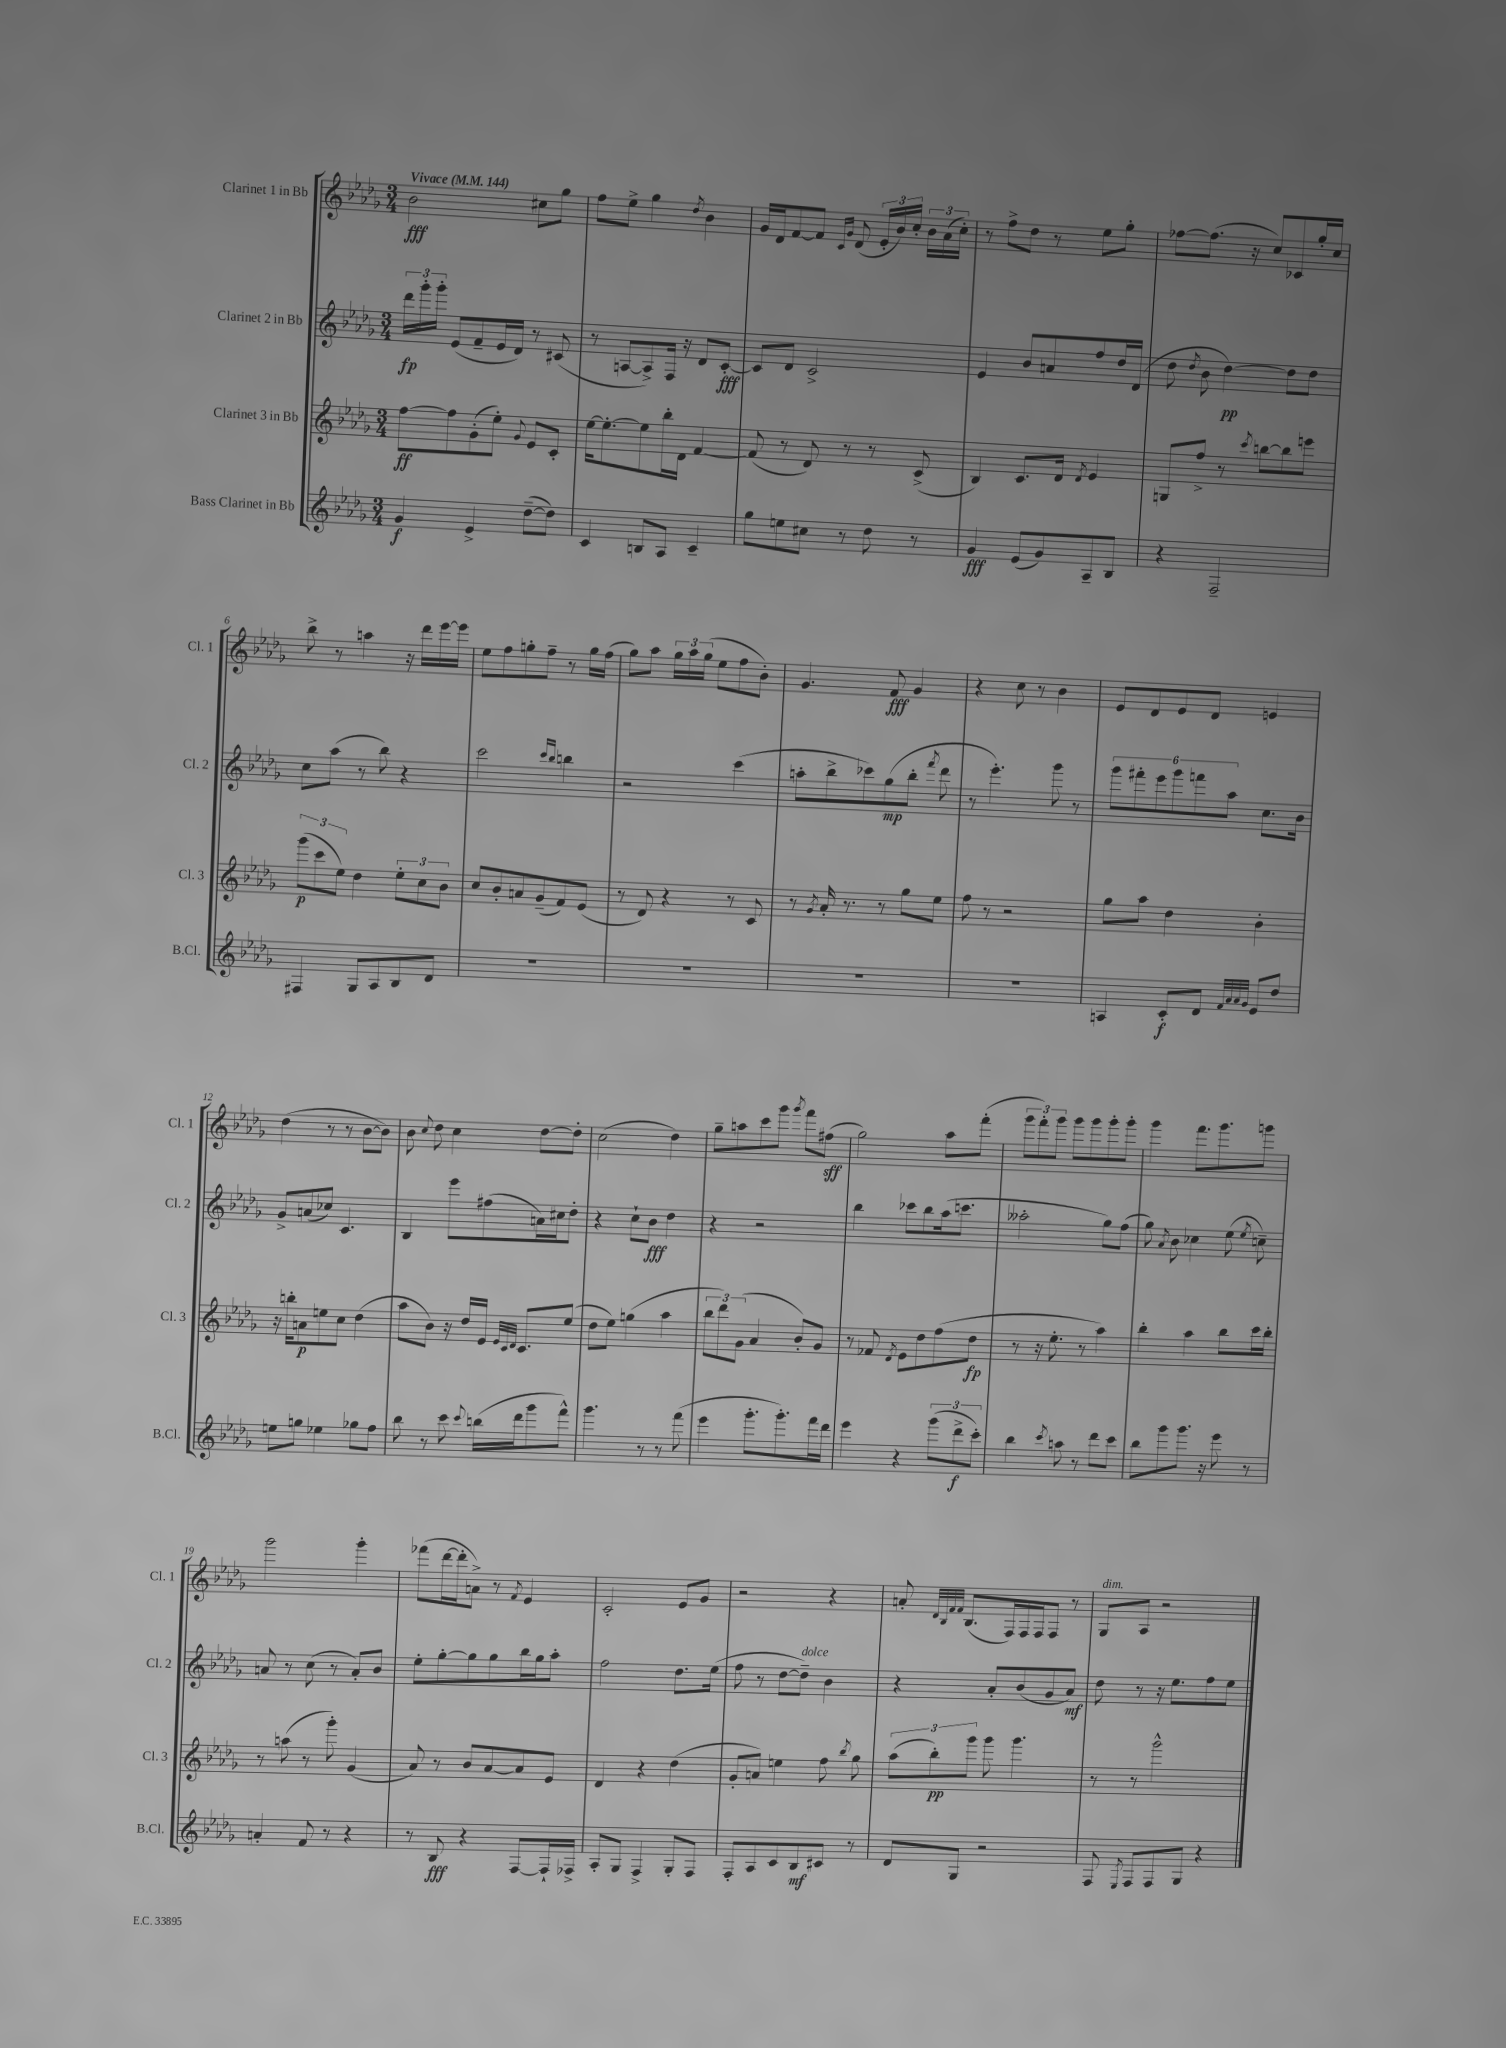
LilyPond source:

<<
\new StaffGroup <<
\new Staff = "s0" \with { instrumentName = "Clarinet 1 in Bb" shortInstrumentName = "Cl. 1" } {
    \clef treble \key des \major \numericTimeSignature \time 3/4 \tempo "Vivace" 4 = 144
    \autoBeamOff bes'2\fff cis''8[ ges''8] |
    f''8[ ees''8]-> ges''4 \acciaccatura { des''8 } bes'4 |
    ges'16[ des'16 f'8~ f'8] \grace { c'16[ ges'16] } des'8( \tuplet 3/2 { ees'16[-. bes'16) c''16]-. } \tuplet 3/2 { bes'16[ aes'16( c''16]-.) } |
    r8 f''8[-> des''8] r8 ees''8[ ges''8]-. |
    fes''8[~ fes''8.]( r16 c''8[) ces'8 ges''16-. c''16] |
    bes''8-> r8 a''4 r16 des'''16[ ees'''16~ ees'''16] |
    ees''8[ f''8 g''8-. f''8]-- r8 g''16[ f''16]( |
    ges''8[) aes''8] \tuplet 3/2 { ges''16[ aes''16 ges''16]( } ees''8[ f''8 bes'8]-.) |
    ges'4. f'8\fff ges'4 |
    r4 c''8 r8 bes'4 |
    ees'8[ des'8 ees'8 des'8] e'4 |
    des''4( r8 r8 bes'8[~ bes'8]) |
    bes'8 \appoggiatura { c''8 } des''8 c''4 des''8[~ des''8]-. |
    c''2( des''4) |
    ges''8[-- a''8 c'''8 ges'''8] \acciaccatura { ges'''8 } f'''8[ fis''8]\sff( |
    ges''2) aes''8[ f'''8]-.( |
    \tuplet 3/2 { ges'''8[ f'''8-.) ges'''8] } ges'''8[ ges'''8 ges'''8-. ges'''8]-. |
    ges'''4 f'''8.[ ges'''8. g'''8] |
    ges'''2 ges'''4-. |
    fes'''8[( des'''16~ des'''16-. a'8]->) r8 \acciaccatura { f'8 } ees'4 |
    c'2-. ees'8[ ges'8] |
    r2 r4 |
    a'8-. \grace { des'32[ bes32 f'32 f'32] } bes8.[( f16) f16 f16 f8] r8 |
    ges8[^\markup { \italic "dim." } aes8] r2 \bar "|." |
}
\new Staff = "s1" \with { instrumentName = "Clarinet 2 in Bb" shortInstrumentName = "Cl. 2" } {
    \clef treble \key des \major \numericTimeSignature \time 3/4
    \autoBeamOff \tuplet 3/2 { des'''16[\fp ges'''16-. ges'''16]-. } ees'8[( f'8-- ees'16 des'16]) r8 cis'8( |
    r8 a8[~ a8->) f16] r16 des'8[ c'8]~-.\fff |
    c'8[ des'8] c'2-> |
    ees'4 bes'8[ a'8 f''8 des''16 des'16]( |
    des''8 \acciaccatura { des''8 } bes'8 des''4~\pp) des''8[ des''8] |
    c''8[ aes''8]( r8 bes''8) r4 |
    c'''2 \grace { c'''16[ bes''16] } b''4 |
    r2 c'''4( |
    a''8[-. bes''8-> ces'''8) ges''8\mp( bes''8]-. \acciaccatura { f'''8 } des'''8 |
    r8 ees'''4.-.) ges'''8 r8 |
    \tuplet 6/4 { ges'''8[ fis'''8-. ees'''8 ges'''8 f'''8 aes''8] } c''8.[ bes'16] |
    ges'8[-> a'8( ces''8]) c'4. |
    bes4 ees'''8[ fis''8( a'16) cis''16 des''8]-. |
    r4 c''8[-! bes'8]\fff des''4 |
    r4 r2 |
    bes''4 ces'''8[ bes''8 aes''16( c'''8.] |
    aeses''2-. ges''8[) f''8]( |
    ges''8) \acciaccatura { aes'8 } bes'8 ces''4 ees''8( \acciaccatura { ees''8 } c''8--) |
    a'8 r8 c''8( r8 a'8[-.) bes'8] |
    ees''8[-. ges''8~-. ges''8 ges''8 bes''16 ges''16 aes''8]-. |
    f''2 des''8.[ ees''16]( |
    f''8 r8 des''8[~ des''8]--^\markup { \italic "dolce" }) bes'4 |
    r4 aes'8[-. bes'8( ges'8 aes'8]\mf) |
    des''8 r8 r16 ees''8.[ f''8 ees''8] \bar "|." |
}
\new Staff = "s2" \with { instrumentName = "Clarinet 3 in Bb" shortInstrumentName = "Cl. 3" } {
    \clef treble \key des \major \numericTimeSignature \time 3/4
    \autoBeamOff f''8[~\ff f''8 ges'8-.( ees''8]-.) \appoggiatura { ges'8 } ees'8[ c'8]-. |
    ees''16[~ ees''8.~-. ees''8 bes''16-. des'16] f'4~ |
    f'8( r8 des'8) r8 r8 c'8->( |
    bes4) c'8.[ des'16] \acciaccatura { des'8 } ees'4 |
    g8[ f''8]-> r8 \acciaccatura { c'''8 } b''8[~ b''8 e'''8] |
    \tuplet 3/2 { ges'''8[\p( c'''8 ees''8]) } des''4 \tuplet 3/2 { ees''8[-. c''8 bes'8] } |
    c''8[ bes'8-. a'8 ges'8--( f'8) ees'8]( |
    r8 des'8) r4 r8 c'8 |
    r8 \acciaccatura { ges'8 } aes'16-. r8. r8 ges''8[ ees''8] |
    f''8 r8 r2 |
    ges''8[ aes''8] des''4 bes'4-. |
    r16 b''16[-. a'8\p e''8 c''8] des''4( |
    aes''8[ bes'8]) r16 des''16[ ees'16] \grace { ees'32[ c'32 des'32] } c'8.[ ees''8]( |
    des''8[ ees''8]) g''4( aes''4 |
    \tuplet 3/2 { bes''8[ des'''8) ges'8]( } aes'4 bes'8[-.) ges'8] |
    r8 fes'8 \acciaccatura { des'8 } ees'8[ des''8 f''8( des''8]\fp |
    r8 r16 ees''8.-. r8 aes''4) |
    bes''4-. aes''4 bes''8[ c'''16 bes''16]-. |
    r8 a''8( r8 ges'''8-.) ges'4( |
    aes'8) r8 bes'8[ aes'8~ aes'8 ees'8] |
    des'4 r4 des''4( |
    ges'8[-. a'8]) e''4 f''8 \acciaccatura { bes''8 } ges''8 |
    \tuplet 3/2 { aes''8[( bes''8-.\pp) ges'''8] } ges'''8 ges'''4. |
    r8 r8 ges'''2-^ \bar "|." |
}
\new Staff = "s3" \with { instrumentName = "Bass Clarinet in Bb" shortInstrumentName = "B.Cl." } {
    \clef treble \key des \major \numericTimeSignature \time 3/4
    \autoBeamOff ges'4\f ees'4-> des''8[~--( des''8]) |
    c'4 b8[ aes8] c'4-- |
    ges''8[ e''8 cis''8] r8 des''8 r8 |
    ges'4\fff ees'8[( ges'8) aes8-- bes8] |
    r4 f2-- |
    fis4 ges8[ aes8 bes8 des'8] |
    R2. |
    R2. |
    R2. |
    R2. |
    a4 c'8[-.\f des'8] \grace { f'32[ aes'32 aes'32 ges'32] } ees'8[ des''8] |
    e''8[ g''8] ees''4 ges''8[ f''8] |
    bes''8 r8 c'''8 \appoggiatura { c'''8 } b''16[( des'''16 ges'''8 f'''8]-^) |
    ges'''4. r8 r8 f'''8( |
    ees'''4 ges'''8.[-. ges'''8.-.) f'''16 des'''16] |
    ees'''4 r4 \tuplet 3/2 { ges'''8[( des'''8->\f c'''8]-.) } |
    bes''4 \acciaccatura { c'''8 } a''8 r8 des'''8[ c'''8] |
    bes''8[ ges'''8 ges'''8.] r16 ees'''8 r8 |
    a'4-. f'8 r8 r4 |
    r8 bes8\fff r4 f8[~ f16-! fes16]-> |
    aes8[-. ges8] f4-> ges8[-. f8] |
    f8[-. aes8 c'8 bes8\mf cis'8] r8 |
    des'8[ ges8] r2 |
    f8 \acciaccatura { ees8 } f8[ f8 ges8] r4 \bar "|." |
}
>>
>>
